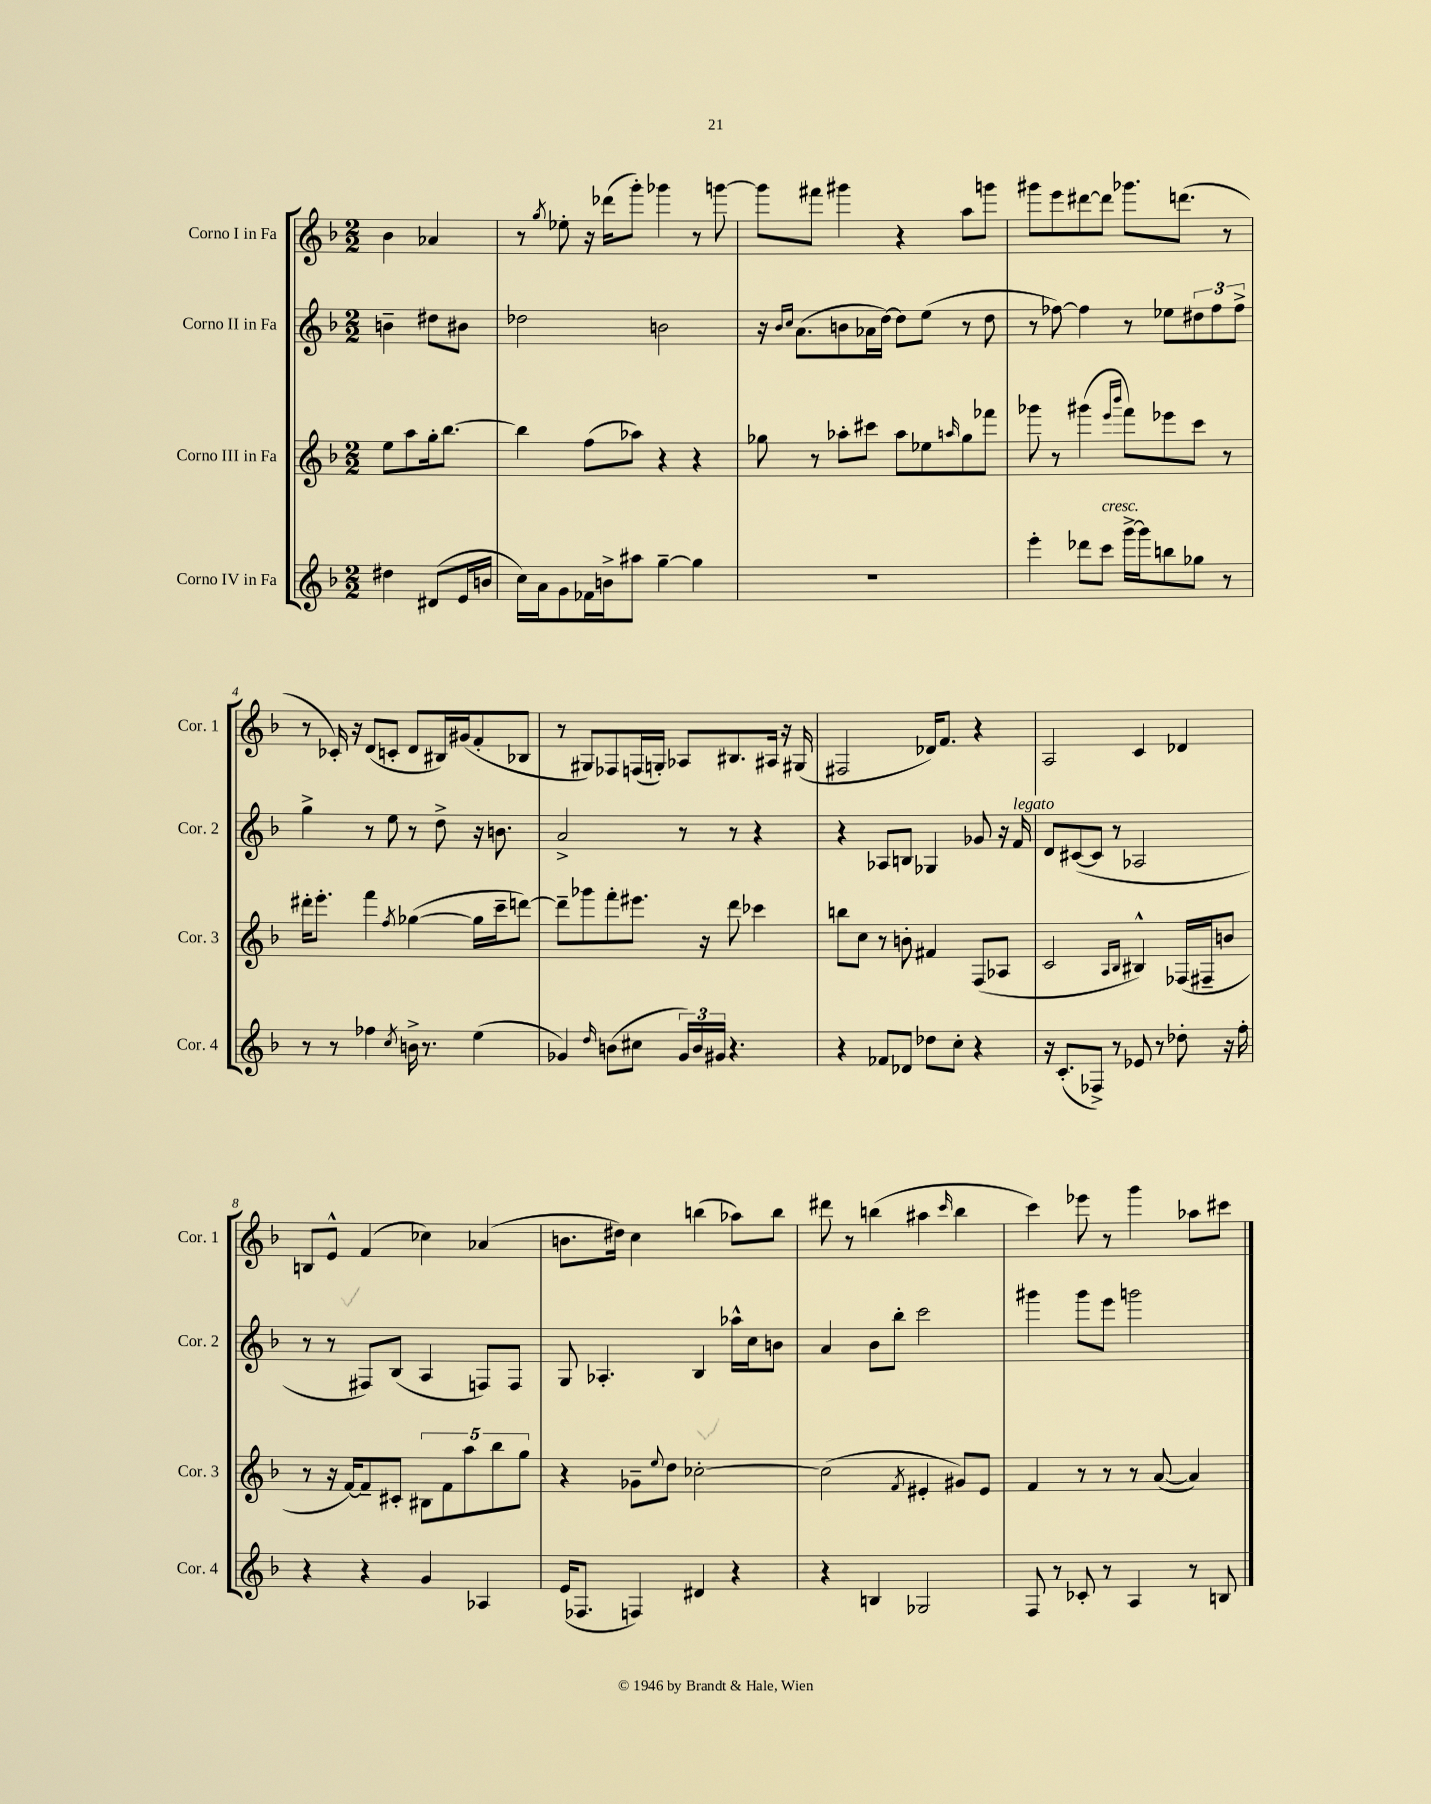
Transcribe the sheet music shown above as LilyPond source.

<<
\new StaffGroup <<
\new Staff = "s0" \with { instrumentName = "Corno I in Fa" shortInstrumentName = "Cor. 1" } {
    \clef treble \key f \major \numericTimeSignature \time 2/2 \partial 2
    bes'4 aes'4 |
    r8 \acciaccatura { g''8 } ees''8-. r16 des'''16( g'''8-.) ges'''4 r8 g'''8~ |
    g'''8 fis'''8 gis'''4 r4 a''8 g'''8 |
    gis'''8 e'''8 dis'''8~ dis'''8 ges'''8. d'''8.( r8 |
    r8 ces'16-.) r16 d'8( c'8-. d'8 bis16) gis'16( f'8-. bes8 |
    r8 gis8) fes8 f16( g16-.) aes8 bis8. ais16 r16 gis16( |
    fis2 des'16) f'8. r4 |
    a2 c'4 des'4 |
    b8 e'8-^ f'4( ces''4) aes'4( |
    b'8. dis''16) c''4 b''4( aes''8) b''8 |
    dis'''8 r8 b''4( ais''4 \grace { c'''16 } b''4 |
    c'''4) ees'''8 r8 g'''4 aes''8 cis'''8 \bar "|." |
}
\new Staff = "s1" \with { instrumentName = "Corno II in Fa" shortInstrumentName = "Cor. 2" } {
    \clef treble \key f \major \numericTimeSignature \time 2/2 \partial 2
    b'4-- dis''8 bis'8 |
    des''2 b'2 |
    r16 \grace { bes'16 c''16 } a'8.( b'8 aes'16 d''16~) d''8 e''8( r8 d''8 |
    r8 fes''8~) fes''4 r8 ees''8 \tuplet 3/2 { dis''8 fes''8 fes''8-> } |
    g''4-> r8 e''8 r8 d''8-> r16 b'8. |
    a'2-> r8 r8 r4 |
    r4 aes8 b8 ges4 ges'8 r16 f'16^\markup { \italic "legato" } |
    d'8 cis'8~( cis'8 r8 aes2 |
    r8 r8 fis8) bes8( a4 f8) f8 |
    g8 aes4.-. bes4 aes''16-^ c''16 b'8 |
    a'4 bes'8 bes''8-. c'''2 |
    gis'''4 gis'''8 e'''8 g'''2 \bar "|." |
}
\new Staff = "s2" \with { instrumentName = "Corno III in Fa" shortInstrumentName = "Cor. 3" } {
    \clef treble \key f \major \numericTimeSignature \time 2/2 \partial 2
    e''8 a''8 g''16-. bes''8.~ |
    bes''4 f''8( aes''8) r4 r4 |
    ges''8 r8 aes''8-. cis'''8 aes''8 ees''8 \grace { a''16 } ges''8 fes'''8 |
    ges'''8 r8 gis'''4( \grace { e'''16 bes'''16 } f'''8) ees'''8 c'''8 r8 |
    dis'''16-. e'''8.-. f'''4 \acciaccatura { f''8 } ges''4~( ges''16 c'''16-- d'''8~) |
    d'''8-- ges'''8 f'''8-. eis'''8. r16 d'''8 ces'''4 |
    b''8 c''8 r8 b'8-. fis'4 f8( aes8 |
    c'2 \grace { a16 bes16 } bis4-^) fes16( fis16-- b'8 |
    r8 r16 f'16~) f'8-- cis'8-. \tuplet 5/4 { bis8 f'8 a''8 bes''8 g''8 } |
    r4 ges'8-- \appoggiatura { e''8 } d''8 ces''2~-. |
    ces''2( \acciaccatura { f'8 } eis'4-. gis'8) eis'8 |
    f'4 r8 r8 r8 a'8~( a'4) \bar "|." |
}
\new Staff = "s3" \with { instrumentName = "Corno IV in Fa" shortInstrumentName = "Cor. 4" } {
    \clef treble \key f \major \numericTimeSignature \time 2/2 \partial 2
    dis''4 dis'8( e'16 b'16 |
    c''16) a'16 g'8 fes'16 b'16-> ais''8 g''4~-- g''4 |
    R1 |
    e'''4-. des'''8 c'''8^\markup { \italic "cresc." } g'''16~-> g'''16 b''8 ges''8 r8 |
    r8 r8 fes''4 \acciaccatura { c''8 } b'16-> r8. e''4( |
    ges'4) \grace { d''16 } b'8( cis''8 \tuplet 3/2 { ges'16) b'16 gis'16 } r4. |
    r4 fes'8 des'8 des''8 c''8-. r4 |
    r16 c'8.-.( fes8->) r8 ees'8 r8 des''8-. r16 f''16-. |
    r4 r4 g'4 aes4 |
    e'16( fes8. f4) dis'4 r4 |
    r4 b4 ges2 |
    f8 r8 ces'8-. r8 a4 r8 b8 \bar "|." |
}
>>
>>
